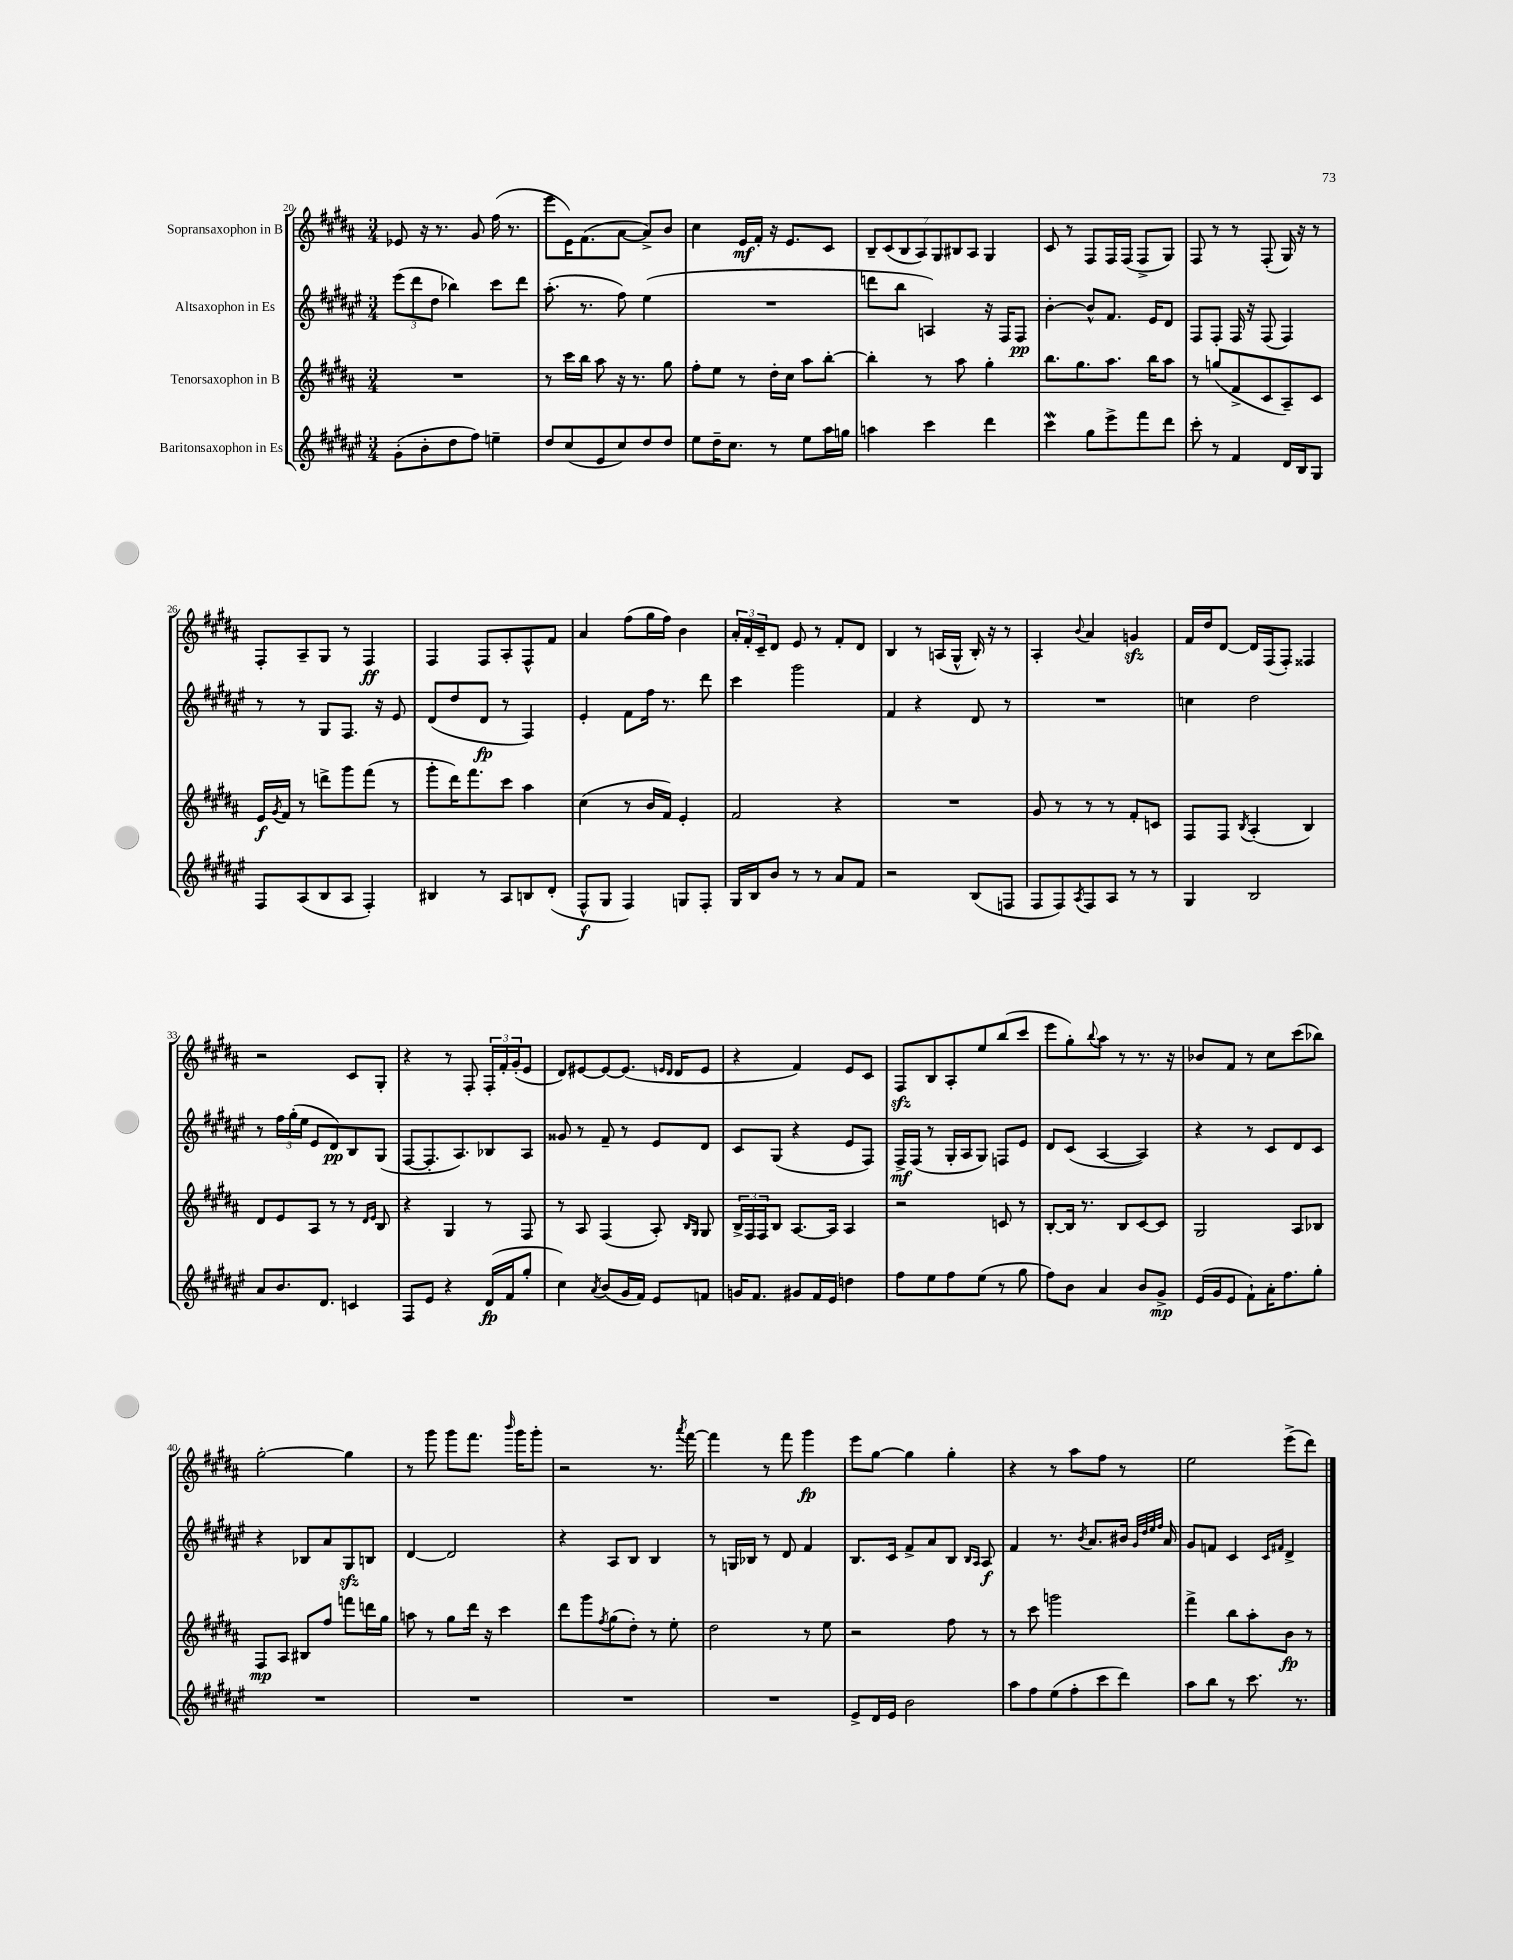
<<
\new StaffGroup <<
\new Staff = "s0" \with { instrumentName = "Sopransaxophon in B" } {
    \clef treble \key b \major \numericTimeSignature \time 3/4
    ees'8 r16 r8. gis'8 fis''16( r8. |
    e'''8 e'16) fis'8.( ais'8~ ais'8->) b'8 |
    cis''4 e'16\mf fis'16-. r16 e'8. cis'8 |
    \tuplet 7/4 { b8-- cis'8( b8 ais8) gis8 bis8 ais8 } gis4 |
    cis'8 r8 fis8 fis16 fis16( fis8-> gis8) |
    fis8 r8 r8 fis8-.( gis16) r16 r8 |
    fis8-. ais8-- gis8 r8 fis4\ff |
    fis4 fis8 ais8-. fis8-^ fis'8 |
    ais'4 fis''8( gis''16 fis''16) b'4 |
    \tuplet 3/2 { ais'16-. fis'16-. cis'16-- } dis'8 e'8 r8 fis'8-. dis'8 |
    b4 r8 a16( gis16-^ b16-.) r16 r8 |
    ais4-. \appoggiatura { b'8 } ais'4 g'4\sfz |
    fis'16 dis''16 dis'8~ dis'16 fis16( fis8-.) fisis4 |
    r2 cis'8 gis8-. |
    r4 r8 fis8-. \tuplet 3/2 { fis16-. fis'16-. gis'16-.( } e'8 |
    dis'8) eis'8~ eis'8~ eis'8.( \grace { e'16 dis'16 } dis'16 e'8 |
    r4 fis'4) e'8 cis'8 |
    fis8\sfz b8 ais8-. e''8 b''8( cis'''8 |
    e'''8 gis''8-.) \appoggiatura { b''8 } ais''8 r8 r8. r16 |
    bes'8 fis'8 r8 cis''8 cis'''8( bes''8) |
    gis''2~-. gis''4 |
    r8 gis'''8 gis'''8 fis'''8. \grace { b'''16 } gis'''16 gis'''8-. |
    r2 r8. \acciaccatura { ais'''8 } fis'''16~ |
    fis'''4 r8 fis'''8 gis'''4\fp |
    e'''8 gis''8~ gis''4 gis''4-. |
    r4 r8 ais''8 fis''8 r8 |
    e''2 e'''8->( dis'''8) \bar "|." |
}
\new Staff = "s1" \with { instrumentName = "Altsaxophon in Es" } {
    \clef treble \key fis \major \numericTimeSignature \time 3/4
    \tuplet 3/2 { eis'''8( dis'''8 dis''8 } bes''4) cis'''8 dis'''8 |
    ais''8.-.( r8. fis''8) eis''4( |
    R2. |
    d'''8 b''8 a4) r16 fis16 fis8\pp |
    b'4~-. b'8-^ fis'8. eis'16 dis'8 |
    fis8 fis8-. fis16 r16 fis8( fis4) |
    r8 r8 gis8 fis8. r16 eis'8 |
    dis'8( dis''8 dis'8\fp r8 fis4) |
    eis'4-. fis'8 fis''16 r8. dis'''8 |
    cis'''4 gis'''2 |
    fis'4 r4 dis'8 r8 |
    R2. |
    c''4 dis''2 |
    r8 \tuplet 3/2 { fis''16 gis''16-.( eis''16 } eis'8 dis'8\pp) b8 gis8( |
    fis8~ fis8.-. ais8.) bes8 ais8 |
    gisis'8 r8 fis'8-- r8 eis'8 dis'8 |
    cis'8 gis8( r4 eis'8 fis8) |
    fis16->\mf fis16( r8 gis16-. ais16 gis8) f8 eis'8 |
    dis'8 cis'8( ais4~ ais4) |
    r4 r8 cis'8 dis'8 cis'8 |
    r4 bes8 ais'8 gis8\sfz b8 |
    dis'4~ dis'2 |
    r4 ais8 b8 b4 |
    r8 g16 bes16 r8 dis'8 fis'4 |
    b8. cis'16 fis'8-> ais'8 b8 \grace { b16 ais16 } ais8\f |
    fis'4 r8. \acciaccatura { b'8 } ais'8. bis'16 \grace { gis'32 dis''32 eis''32 fis''32 } ais'16 |
    gis'8 f'8 cis'4 \grace { cis'16 fis'16 } dis'4-> \bar "|." |
}
\new Staff = "s2" \with { instrumentName = "Tenorsaxophon in B" } {
    \clef treble \key b \major \numericTimeSignature \time 3/4
    R2. |
    r8 cis'''16 b''16 ais''8 r16 r8. gis''8 |
    fis''8-. e''8 r8 dis''16-. cis''16 ais''8 b''8~-. |
    b''4-. r8 ais''8 gis''4-. |
    b''8. gis''8. ais''8. b''16 ais''8 |
    r8 g''8( fis'8-> cis'8 ais8--) cis'8 |
    e'16\f \acciaccatura { gis'8 } fis'16 r8 d'''8-> gis'''8 fis'''8( r8 |
    gis'''8-. dis'''16) fis'''8. cis'''8 ais''4 |
    cis''4( r8 b'16 fis'16) e'4-. |
    fis'2 r4 |
    R2. |
    gis'8 r8 r8 r8 fis'8-. c'8 |
    fis8 fis8 \acciaccatura { b8 } ais4-.( b4) |
    dis'8 e'8 ais8 r8 r8 \grace { dis'16 e'16 } b8 |
    r4 gis4 r8 fis8 |
    r8 ais8 fis4( ais8-.) \grace { b16 gis16 } gis8 |
    \tuplet 3/2 { b16-> fis16 fis16 } b8 ais8.~ ais16 ais4 |
    r2 c'8 r8 |
    b8~-. b16 r8. b8 cis'8~ cis'8 |
    gis2 ais8 bes8 |
    fis8\mp ais8 bis8 fis''8 f'''8 d'''16 gis''16 |
    a''8 r8 gis''8 dis'''16 r16 cis'''4 |
    dis'''8 gis'''8 \acciaccatura { fis''8 } gis''8( dis''8-.) r8 e''8-. |
    dis''2 r8 e''8 |
    r2 fis''8 r8 |
    r8 cis'''8 g'''2 |
    fis'''4-> b''8 ais''8-. b'8\fp r8 \bar "|." |
}
\new Staff = "s3" \with { instrumentName = "Baritonsaxophon in Es" } {
    \clef treble \key fis \major \numericTimeSignature \time 3/4
    gis'8-.( b'8-. dis''8 fis''8) e''4-- |
    dis''8 cis''8( eis'8 cis''8) dis''8 dis''8 |
    eis''8 dis''16-- cis''8. r8 eis''8 ais''16 g''16 |
    a''4 cis'''4 dis'''4 |
    cis'''4\mordent gis''8 eis'''8-> fis'''8 dis'''8 |
    cis'''8-. r8 fis'4 dis'16 b16 gis8 |
    fis8 ais8( b8 ais8 fis4-.) |
    bis4 r8 ais8 b8 dis'8-.( |
    fis8-^\f gis8 fis4) g8 fis8-. |
    gis16 b16 b'8 r8 r8 ais'8 fis'8 |
    r2 b8( f8 |
    fis8 fis8) \acciaccatura { ais8 } fis8 ais8 r8 r8 |
    gis4 b2 |
    ais'8 b'8. dis'8. c'4 |
    fis8 eis'8 r4 dis'16\fp( fis'16 gis''8-. |
    cis''4) \acciaccatura { ais'8 } b'8( gis'16 fis'16) eis'8 f'8 |
    g'16 fis'8. gis'8 fis'16 eis'16 d''4 |
    fis''8 eis''8 fis''8 eis''8( r8 gis''8 |
    fis''8) b'8 ais'4 b'8 gis'8->\mp |
    eis'16( gis'16 eis'8 fis'8-!) ais'16-. fis''8. gis''8-. |
    R2. |
    R2. |
    R2. |
    R2. |
    eis'8-> dis'16 eis'16 b'2 |
    ais''8 fis''8 eis''8( fis''8-. cis'''8 dis'''8) |
    ais''8 b''8 r8 cis'''8. r8. \bar "|." |
}
>>
>>
\layout { \context { \Score currentBarNumber = #20 } }
